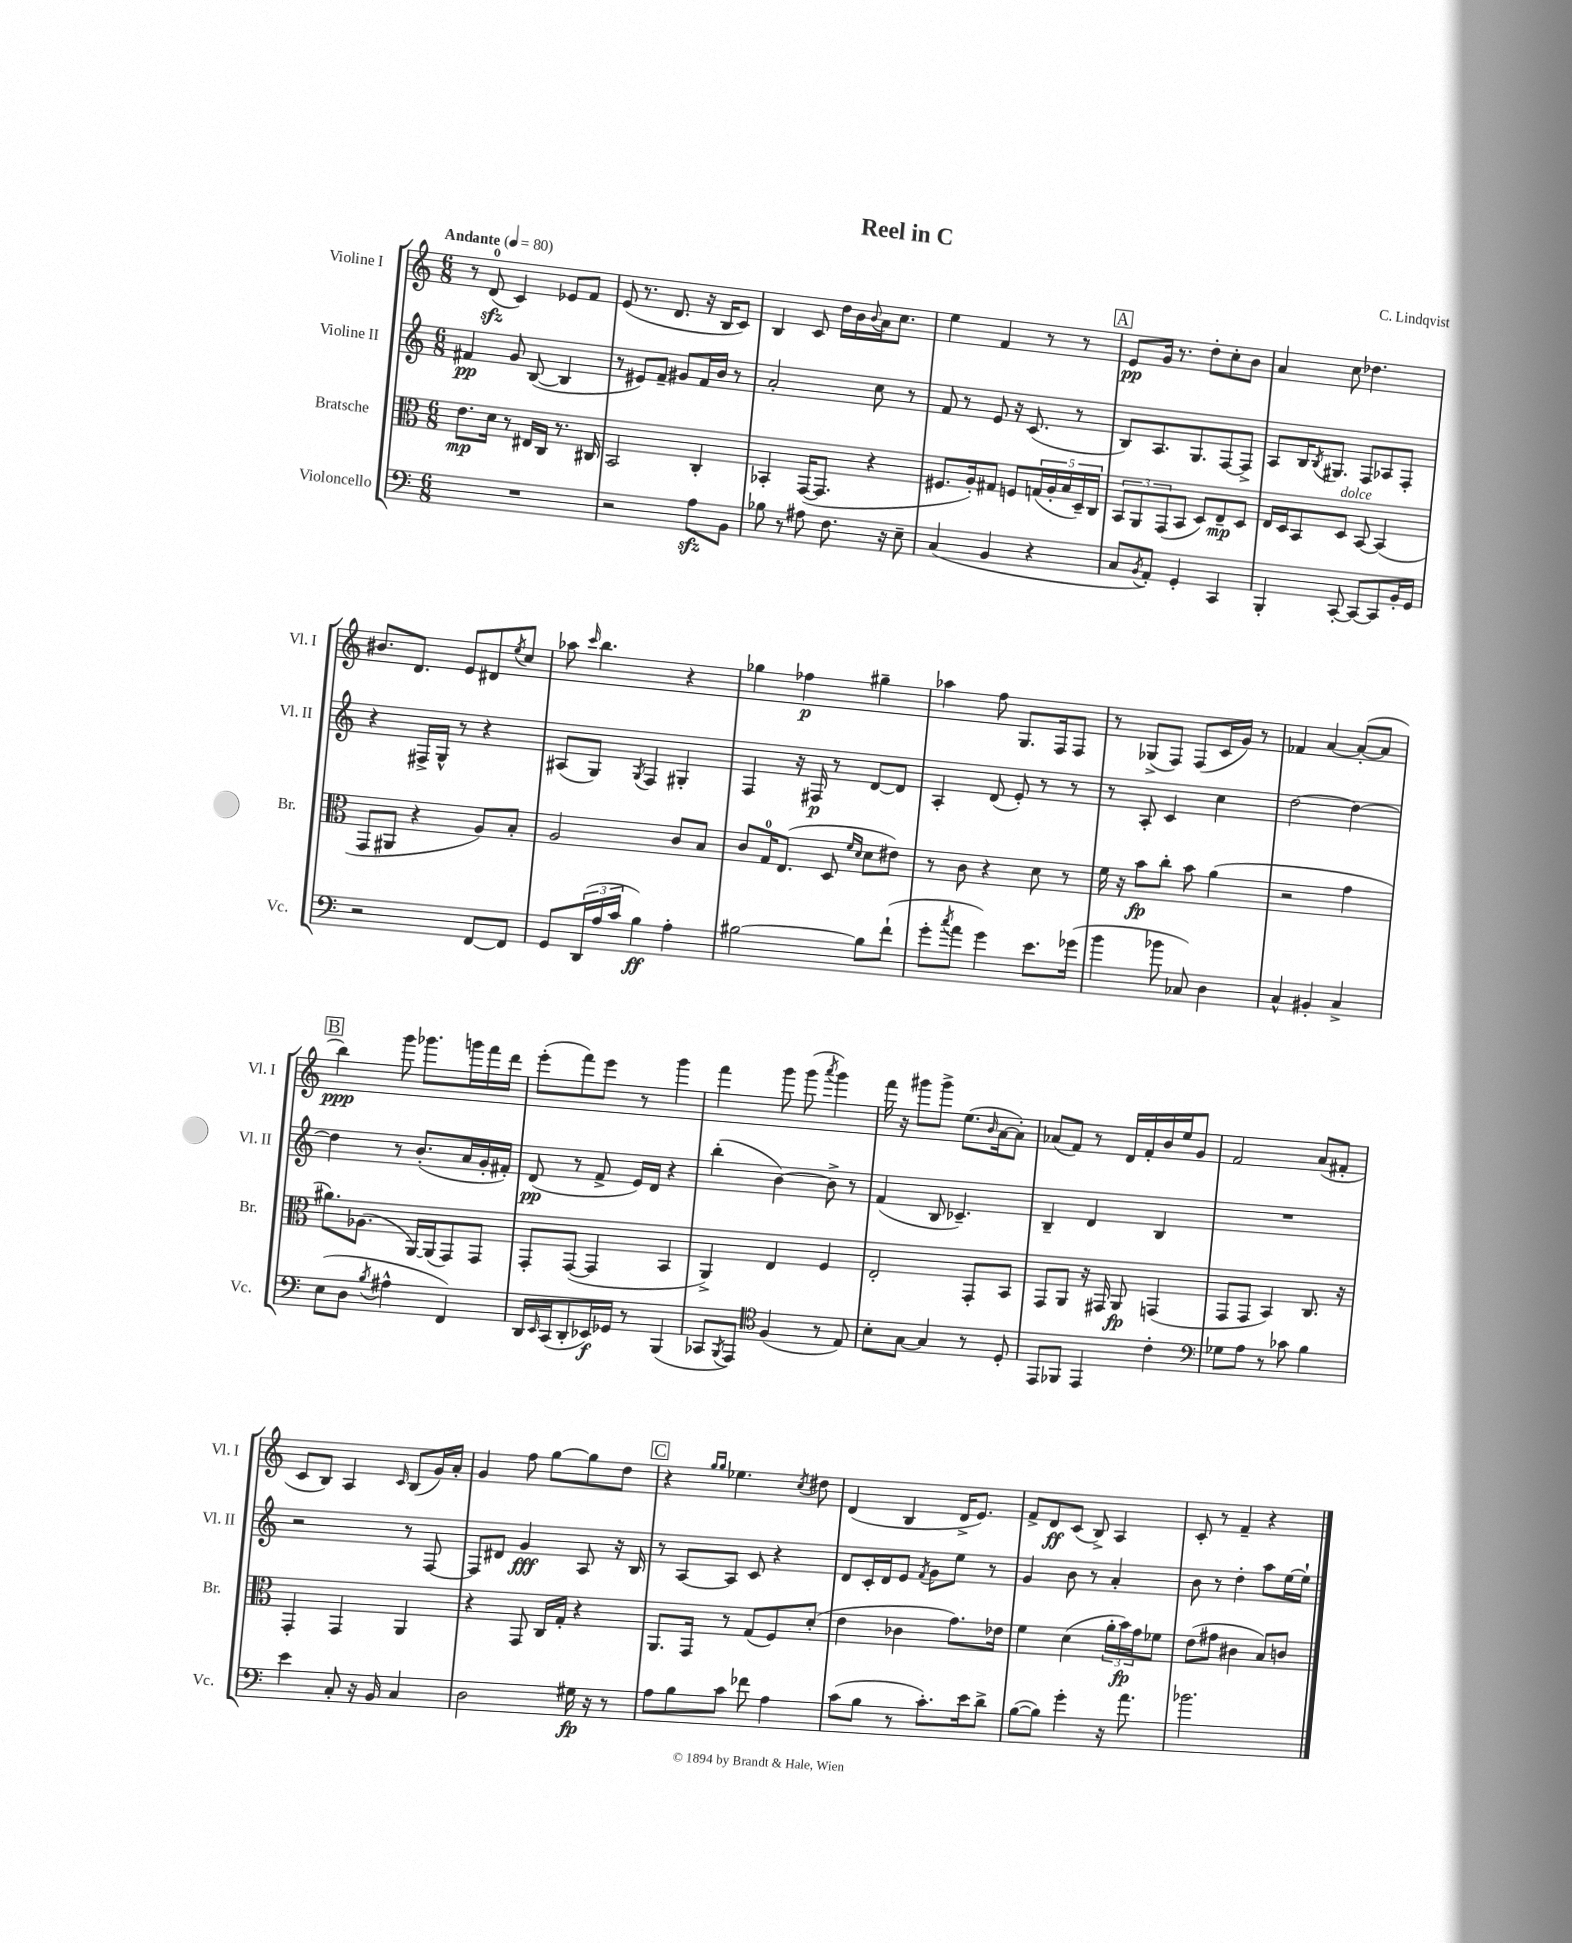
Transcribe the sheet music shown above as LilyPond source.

\header { title = "Reel in C" composer = "C. Lindqvist" }
<<
\new StaffGroup <<
\new Staff = "s0" \with { instrumentName = "Violine I" shortInstrumentName = "Vl. I" } {
    \clef treble \key c \major \numericTimeSignature \time 6/8 \tempo "Andante" 4 = 80
    r8 d'8-0\sfz( c'4) ees'8 f'8 |
    e'8( r8. d'8. r16 b16 c'8) |
    b4 c'8 d''16 b'16 \appoggiatura { b'8 } a'16 c''8. |
    e''4 f'4 r8 r8 |
    \mark \markup { \box "A" } e'8\pp g'16 r8. d''8-. c''8-. b'8 |
    a'4 c''8 des''4. |
    bis'8. d'8. e'8 dis'8 \acciaccatura { e''8 } c''8 |
    aes''8 \grace { c'''16 } b''4. r4 |
    ges''4 fes''4\p gis''4-- |
    aes''4 f''8 g8. f16 f8 |
    r8 ges8->( f8) f8( c'16 g'16) r8 |
    fes'4 a'4~ a'8~-.( a'8 |
    \mark \markup { \box "B" } b''4\ppp) g'''8 ges'''8. g'''16 f'''16 d'''16 |
    e'''8-.( f'''8) e'''8 r8 g'''4 |
    f'''4 g'''8 g'''8( \acciaccatura { a'''8 } g'''4) |
    f'''16 r16 gis'''8 gis'''8-> e''8.( \grace { b'16 } a'16~ a'8-.) |
    aes'8( f'8) r8 d'16 f'16-. b'16 e''16 g'8 |
    f'2 a'8( fis'8-. |
    c'8 b8) a4 \grace { c'16 } b8( g'16) a'16-. |
    g'4 f''8 g''8~ g''8 d''8 |
    \mark \markup { \box "C" } r4 \grace { g''16 g''16 } ees''4. \acciaccatura { c''8 } dis''8 |
    d'4( b4 d'16-> e'8.) |
    f'8-> d'8\ff c'8( b8->) a4 |
    c'8-. r8 f'4-- r4 \bar "|." |
}
\new Staff = "s1" \with { instrumentName = "Violine II" shortInstrumentName = "Vl. II" } {
    \clef treble \key c \major \numericTimeSignature \time 6/8
    fis'4\pp g'8 b8~( b4 |
    r8 eis'8) f'8-- gis'8 f'16 b'16 r8 |
    a'2-. c''8 r8 |
    f'8 r8 e'8 r16 c'8.( r8 |
    \mark \markup { \box "A" } b8) a8. g8. f8~ f8-> |
    a8 b16 \acciaccatura { b8 } gis8. f8 aes8 f8-. |
    r4 fis16-> g16-^ r8 r4 |
    ais8( g8) \acciaccatura { g8 } f4 gis4-. |
    f4 r16 fis16\p r8 d'8~ d'8 |
    a4-. d'8( e'8-.) r8 r8 |
    r8 a8-. c'4 c''4 |
    d''2~ d''4~ |
    \mark \markup { \box "B" } d''4 r8 b'8.-.( a'16 g'16-. fis'16-.) |
    d'8\pp( r8 f'8-> e'16) d'16 r4 |
    b''4-.( b'4~) b'8-> r8 |
    f'4( b8 ces'4.--) |
    b4-- d'4 b4 |
    R2. |
    r2 r8 f8~ |
    f8 dis'8 g'4\fff a8 r16 b16 |
    \mark \markup { \box "C" } r8 a8~ a8 c'8 r4 |
    d'8 c'16-. d'16 e'8 \acciaccatura { f'8 } g'8 e''8 r8 |
    g'4 b'8 r8 a'4-. |
    b'8 r8 d''4-. a''8 e''16~ e''16-! \bar "|." |
}
\new Staff = "s2" \with { instrumentName = "Bratsche" shortInstrumentName = "Br." } {
    \clef alto \key c \major \numericTimeSignature \time 6/8
    e'8.\mp d'16 r8 eis16 c16 r8. cis16 |
    b,2 c4-. |
    bes,4-. g,16~( g,8. r4 |
    fis8. a16-.) gis8 f8 \tuplet 5/4 { g16( a16-. b16 d16--) c16 } |
    \mark \markup { \box "A" } \tuplet 3/2 { b,8 a,8 g,8( } b,8 d8) e8--\mp d8 |
    e16 d16 b,8 d8^\markup { \italic "dolce" } b,8~ b,4( |
    g,8 ais,8 r4 a8) b8-. |
    a2 c'8 b8 |
    c'8 g16-0 e8.( d8 \grace { f'16 d'16 } d'8 eis'8) |
    r8 c'8 r4 d'8 r8 |
    f'16 r16 b'8\fp c''8-. b'8 a'4( |
    r2 g'4 |
    \mark \markup { \box "B" } ais'8.) aes8.( a,16~) a,16( g,8) g,8 |
    g,8-. g,8~( g,4 b,4 |
    a,4->) e4 f4 |
    e2-. g,8-. b,8 |
    g,8 a,8 r16 gis,16 a,8\fp g,4( |
    g,8 g,8 b,4) c8. r16 |
    g,4-. g,4 a,4 |
    r4 g,8 c16 g16-. r4 |
    \mark \markup { \box "C" } a,8. g,16 r8 g8( f8) d'8-.( |
    e'4 ces'4 g'8.) ees'16 |
    f'4 d'4( \tuplet 3/2 { a'16-. b'16\fp) g'16 } fes'8 |
    e'8( gis'8 cis'4 b8) c'8 \bar "|." |
}
\new Staff = "s3" \with { instrumentName = "Violoncello" shortInstrumentName = "Vc." } {
    \clef bass \key c \major \numericTimeSignature \time 6/8
    R2. |
    r2 a8\sfz b,8 |
    bes8 r8 ais8 f8. r16 e8-- |
    c4( b,4 r4 |
    \mark \markup { \box "A" } c8 \acciaccatura { b,8 } a,8-.) g,4-. c,4 |
    b,,4-. c,8~-. c,8~ c,8 b,16-. g,16 |
    r2 f,8~ f,8 |
    g,8 \tuplet 3/2 { d,16( a16 c'16 } b4\ff) a4-. |
    bis2~ bis8 f'8-!( |
    g'8-. \acciaccatura { c''8 } a'8 g'4) e'8. ges'16( |
    b'4 bes'8 ces8) d4 |
    c4-^ bis,4-. c4-> |
    \mark \markup { \box "B" } e8( d8 \acciaccatura { b8 } ais4-^ f,4) |
    d,16 \grace { e,16 } c,16( d,8-. ees,16\f) ges,16 r8 b,,4( |
    ces,8 \acciaccatura { b,,8 } a,,8) \clef tenor f4( r8 e8) |
    b8-. g8~ g4 r8 d8-. |
    e,8 fes,8 e,4 c'4-. |
    \clef bass ges8 a8 r8 ces'8 b4 |
    e'4 c8-. r16 b,16 c4 |
    d2 gis16\fp r16 r8 |
    \mark \markup { \box "C" } a8 b8 c'8 fes'8 a4 |
    c'8( b8 r8 c'8.-.) e'16 d'8-> |
    b8~( b8) g'4-. r16 a'8. |
    bes'2. \bar "|." |
}
>>
>>
\layout { \context { \Score \remove "Bar_number_engraver" } }
